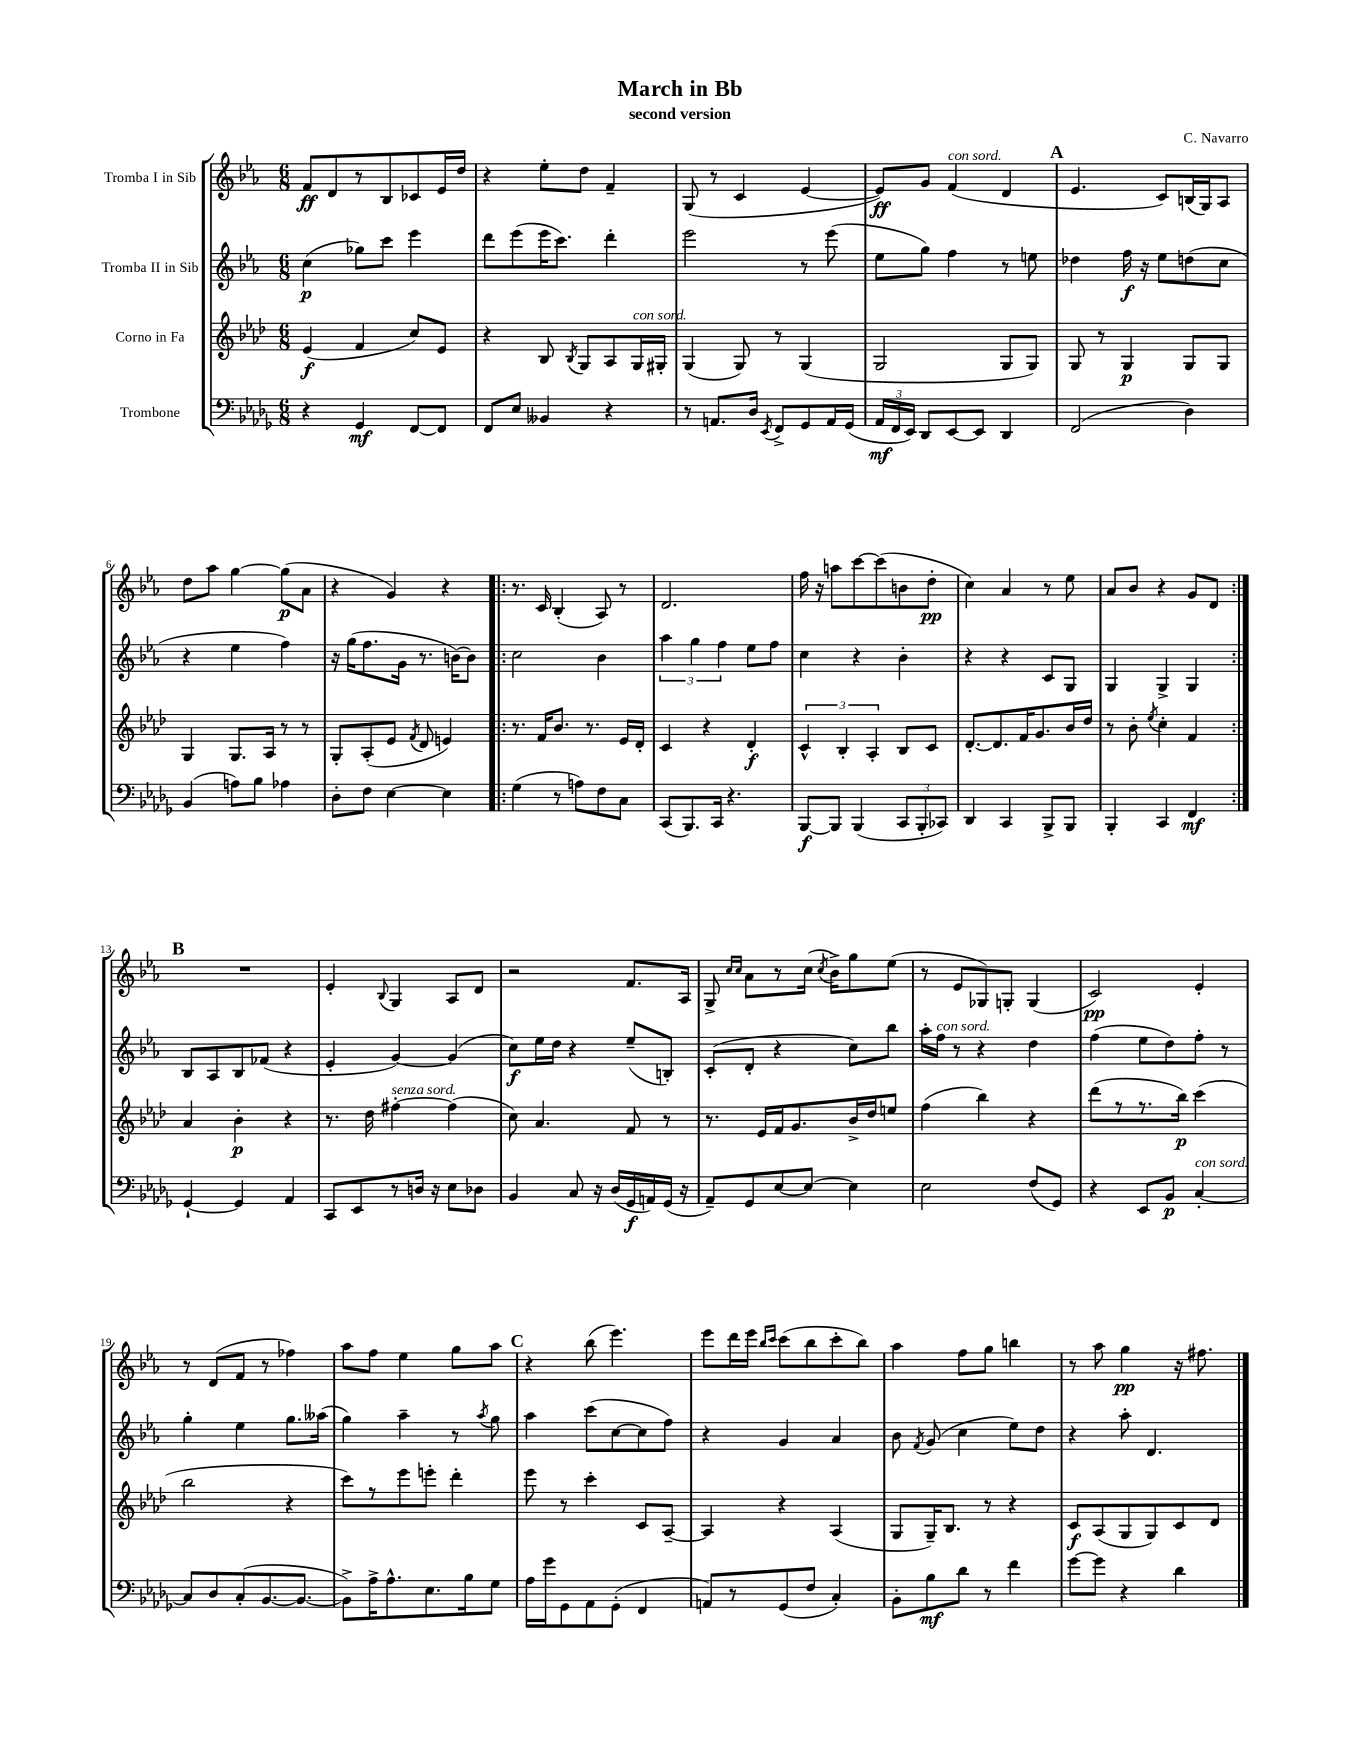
\header { title = "March in Bb" composer = "C. Navarro" subtitle = "second version" }
<<
\new StaffGroup <<
\new Staff = "s0" \with { instrumentName = "Tromba I in Sib" } {
    \clef treble \key ees \major \numericTimeSignature \time 6/8
    \autoBeamOff f'8[\ff d'8 r8 bes8 ces'8 ees'16 d''16] |
    r4 ees''8[-. d''8] f'4-- |
    g8( r8 c'4 ees'4~ |
    ees'8[\ff) g'8] f'4^\markup { \italic "con sord." }( d'4 |
    \mark \markup { \bold "A" } ees'4. c'8[) b16( g16) aes8] |
    d''8[ aes''8] g''4~ g''8[\p( aes'8] |
    r4 g'4) r4 |
    \repeat volta 2 { r8. c'16 bes4-.( aes8) r8 |
    d'2. |
    f''16 r16 a''8[ c'''8~ c'''8( b'8 d''8]-.\pp |
    c''4) aes'4 r8 ees''8 |
    aes'8[ bes'8] r4 g'8[ d'8] | }
    \mark \markup { \bold "B" } R2. |
    ees'4-. \appoggiatura { bes8 } g4 aes8[ d'8] |
    r2 f'8.[ aes16] |
    g8-> \grace { c''16[ c''16] } aes'8[ r8 c''16]( \acciaccatura { c''8 } bes'16[->) g''8 ees''8]( |
    r8 ees'8[ ges8) g8]-. g4( |
    c'2\pp) ees'4-. |
    r8 d'8[( f'8] r8 fes''4) |
    aes''8[ f''8] ees''4 g''8[ aes''8] |
    \mark \markup { \bold "C" } r4 bes''8( ees'''4.) |
    ees'''8[ d'''16 ees'''16] \grace { bes''16[ c'''16] } c'''8[( bes''8 c'''8-. bes''8]) |
    aes''4 f''8[ g''8] b''4 |
    r8 aes''8 g''4\pp r16 fis''8. \bar "|." |
}
\new Staff = "s1" \with { instrumentName = "Tromba II in Sib" } {
    \clef treble \key ees \major \numericTimeSignature \time 6/8
    \autoBeamOff c''4\p( ges''8[) c'''8] ees'''4 |
    d'''8[ ees'''8( ees'''16 c'''8.]) d'''4-. |
    ees'''2 r8 ees'''8( |
    ees''8[ g''8]) f''4 r8 e''8 |
    \mark \markup { \bold "A" } des''4 f''16\f r16 ees''8[ d''8( c''8] |
    r4 ees''4 f''4) |
    r16 g''16[( f''8. g'16] r8. b'16[~) b'8] |
    \repeat volta 2 { c''2 bes'4 |
    \tuplet 3/2 { aes''4 g''4 f''4 } ees''8[ f''8] |
    c''4 r4 bes'4-. |
    r4 r4 c'8[ g8] |
    g4 g4-> g4 | }
    \mark \markup { \bold "B" } bes8[ aes8 bes8 fes'8]( r4 |
    ees'4-. g'4~) g'4( |
    c''8[\f) ees''16 d''16] r4 ees''8[--( b8]-.) |
    c'8[-.( d'8]-. r4 c''8[) bes''8] |
    aes''16[-. f''16]^\markup { \italic "con sord." } r8 r4 d''4 |
    f''4( ees''8[ d''8) f''8]-. r8 |
    g''4-. ees''4 g''8.[ aeses''16]( |
    g''4) aes''4-- r8 \acciaccatura { aes''8 } g''8 |
    \mark \markup { \bold "C" } aes''4 c'''8[( c''8~ c''8 f''8]) |
    r4 g'4 aes'4 |
    bes'8 \acciaccatura { f'8 } g'8( c''4 ees''8[) d''8] |
    r4 aes''8-. d'4. \bar "|." |
}
\new Staff = "s2" \with { instrumentName = "Corno in Fa" } {
    \clef treble \key aes \major \numericTimeSignature \time 6/8
    \autoBeamOff ees'4\f( f'4 c''8[) ees'8] |
    r4 bes8 \acciaccatura { bes8 } g8[ aes8 g16^\markup { \italic "con sord." } gis16]-. |
    g4( g8) r8 g4( |
    g2 g8[ g8]) |
    \mark \markup { \bold "A" } g8 r8 g4\p g8[ g8] |
    g4 g8.[ aes16] r8 r8 |
    g8[-. aes8-.( ees'8] \acciaccatura { f'8 } des'8 e'4) |
    \repeat volta 2 { r8. f'16[ bes'8.] r8. ees'16[ des'16]-. |
    c'4 r4 des'4-.\f |
    \tuplet 3/2 { c'4-^ bes4-. aes4-. } bes8[ c'8] |
    des'8.[~-. des'8. f'16 g'8. bes'16 des''16] |
    r8 bes'8-. \acciaccatura { ees''8 } c''4-. f'4 | }
    \mark \markup { \bold "B" } aes'4 bes'4-.\p r4 |
    r8. des''16 fis''4~-.^\markup { \italic "senza sord." } fis''4( |
    c''8) aes'4. f'8 r8 |
    r8. ees'16[ f'16 g'8. bes'16-> des''16 e''8] |
    f''4( bes''4) r4 |
    des'''8[( r8 r8. bes''16]\p) c'''4( |
    bes''2 r4 |
    c'''8[) r8 ees'''8 e'''8]-. des'''4-. |
    \mark \markup { \bold "C" } ees'''8 r8 c'''4-. c'8[ aes8]~-- |
    aes4 r4 aes4( |
    g8[ g16--) bes8.] r8 r4 |
    c'8[\f aes8( g8 g8) c'8 des'8] \bar "|." |
}
\new Staff = "s3" \with { instrumentName = "Trombone" } {
    \clef bass \key des \major \numericTimeSignature \time 6/8
    \autoBeamOff r4 ges,4\mf f,8[~ f,8] |
    f,8[ ees8] beses,4 r4 |
    r8 a,8.[ des16] \acciaccatura { ees,8 } f,8[-> ges,8 a,16 ges,16]( |
    \tuplet 3/2 { aes,16[\mf f,16 ees,16]) } des,8[ ees,8~ ees,8] des,4 |
    \mark \markup { \bold "A" } f,2( des4) |
    bes,4( a8[) bes8] aes4 |
    des8[-. f8] ees4~ ees4 |
    \repeat volta 2 { ges4( r8 a8[) f8 c8] |
    c,8[( bes,,8.) c,16] r4. |
    bes,,8[~\f bes,,8] bes,,4( \tuplet 3/2 { c,8[ bes,,8-. ces,8]) } |
    des,4 c,4 bes,,8[-> bes,,8] |
    bes,,4-. c,4 f,4\mf | }
    \mark \markup { \bold "B" } ges,4~-! ges,4 aes,4 |
    c,8[ ees,8 r8 d16] r16 ees8[ des8] |
    bes,4 c8 r16 des16[( ges,16\f a,16) ges,16]( r16 |
    aes,8[--) ges,8 ees8~ ees8]~ ees4 |
    ees2 f8[( ges,8]) |
    r4 ees,8[ bes,8]\p c4~-.^\markup { \italic "con sord." } |
    c8[ des8 c8-.( bes,8.~ bes,8.]~ |
    bes,8[->) aes16-> aes8.-^ ees8. bes16 ges8] |
    \mark \markup { \bold "C" } aes16[ ges'16 ges,8 aes,8 ges,8]-.( f,4 |
    a,8[) r8 ges,8( f8] c4-.) |
    bes,8[-. bes8\mf des'8] r8 f'4 |
    ges'8[~ ges'8] r4 des'4 \bar "|." |
}
>>
>>
